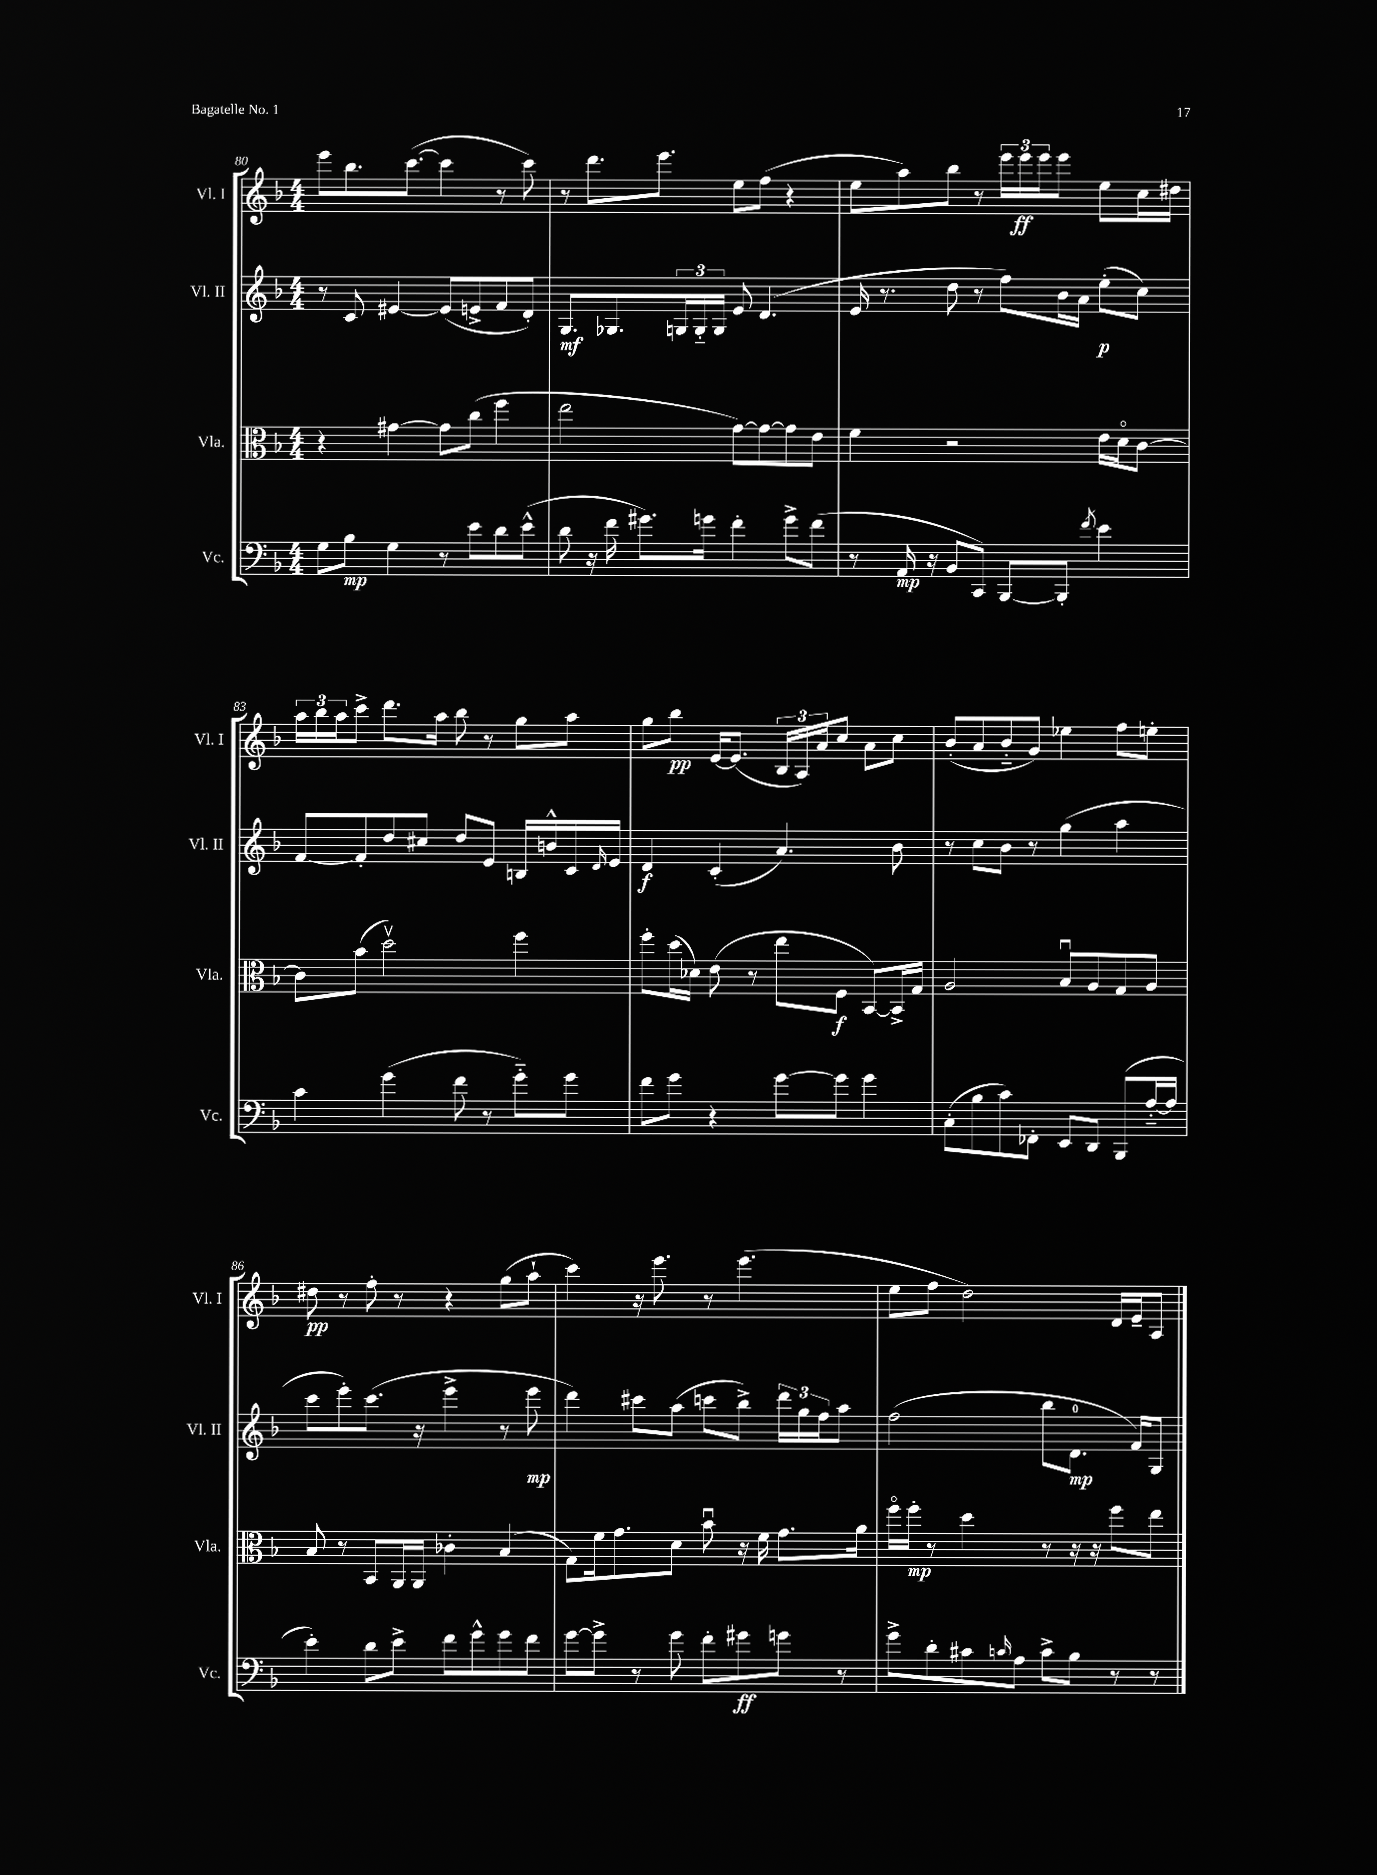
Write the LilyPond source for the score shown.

<<
\new StaffGroup <<
\new Staff = "s0" \with { instrumentName = "Vl. I" shortInstrumentName = "Vl. I" } {
    \clef treble \key f \major \numericTimeSignature \time 4/4
    e'''8 bes''8. c'''8.~( c'''4 r8 c'''8) |
    r8 d'''8. e'''8. e''8 f''8( r4 |
    e''8 a''8) bes''8 r8 \tuplet 3/2 { e'''16 e'''16\ff e'''16 } e'''8 e''8 c''16 dis''16 |
    \tuplet 3/2 { a''16 bes''16 a''16 } c'''8-> d'''8. a''16 bes''8 r8 g''8 a''8 |
    g''8 bes''8\pp e'16~ e'8.( \tuplet 3/2 { bes16 a16) a'16 } c''8 a'8 c''8 |
    bes'8-.( a'8 bes'8-_ g'8) ees''4 f''8 e''8-. |
    dis''8\pp r8 f''8-. r8 r4 g''8( a''8-! |
    c'''4) r16 e'''8. r8 e'''4.( |
    e''8 f''8 d''2) d'16 e'16-- a8 \bar "|." |
}
\new Staff = "s1" \with { instrumentName = "Vl. II" shortInstrumentName = "Vl. II" } {
    \clef treble \key f \major \numericTimeSignature \time 4/4
    r8 c'8 eis'4~ eis'8( e'8-> f'8 d'8-.) |
    g8.\mf ges8. \tuplet 3/2 { g16 g16-_ g16 } e'8 d'4.( |
    e'16 r8. d''8 r8 f''8) bes'16 a'16 e''8-.\p( c''8) |
    f'8~ f'8-. d''8 cis''8 d''8 e'8 b16 b'16-^ c'16 \grace { d'16 } e'16 |
    d'4\f c'4-.( a'4.) bes'8 |
    r8 c''8 bes'8 r8 g''4( a''4 |
    c'''8 e'''8-.) c'''8.( r16 e'''4-> r8 e'''8\mp |
    d'''4) cis'''8 a''8( c'''8 bes''8->) \tuplet 3/2 { d'''16 g''16 f''16 } a''8 |
    f''2( bes''8 d'8.-0\mp f'16) g8 \bar "|." |
}
\new Staff = "s2" \with { instrumentName = "Vla." shortInstrumentName = "Vla." } {
    \clef alto \key f \major \numericTimeSignature \time 4/4
    r4 gis'4~ gis'8 c''8( f''4 |
    e''2 g'8~) g'8~ g'8 e'8 |
    f'4 r2 e'16 d'16\flageolet c'8~ |
    c'8 bes'8( d''2\upbow) f''4 |
    f''8-. d''16( des'16) e'8( r8 e''8 f8\f bes,8~) bes,16-> g16 |
    a2 bes8\downbow a8 g8 a8 |
    bes8 r8 bes,8 a,16 a,16 ces'4-. bes4( |
    g8) f'16 g'8. d'8 bes'8\downbow r16 f'16 g'8. a'16 |
    f''16\flageolet f''16-.\mp r8 d''4 r8 r16 r16 f''8 e''8 \bar "|." |
}
\new Staff = "s3" \with { instrumentName = "Vc." shortInstrumentName = "Vc." } {
    \clef bass \key f \major \numericTimeSignature \time 4/4
    g8 bes8\mp g4 r8 e'8 d'8 e'8-^( |
    d'8 r16 f'16 gis'8.) g'16 f'4-. g'8-> f'8( |
    r8 a,16\mp r16 bes,8 c,8) bes,,8~ bes,,8-. \acciaccatura { f'8 } e'4 |
    c'4 g'4( f'8 r8 g'8-_) g'8 |
    f'8 g'8 r4 g'8~ g'8 g'4 |
    c8-.( bes8 c'8) fes,8-. e,8 d,8 bes,,8( a16~-_ a16 |
    e'4-.) d'8 e'8-> f'8 g'8-^ g'8 f'8 |
    g'8~ g'8-> r8 g'8 f'8-. gis'8\ff g'8 r8 |
    g'8-> d'8-. cis'8 \grace { c'16 } a8 c'8-> bes8 r8 r8 \bar "|." |
}
>>
>>
\layout { \context { \Score currentBarNumber = #80 } }
